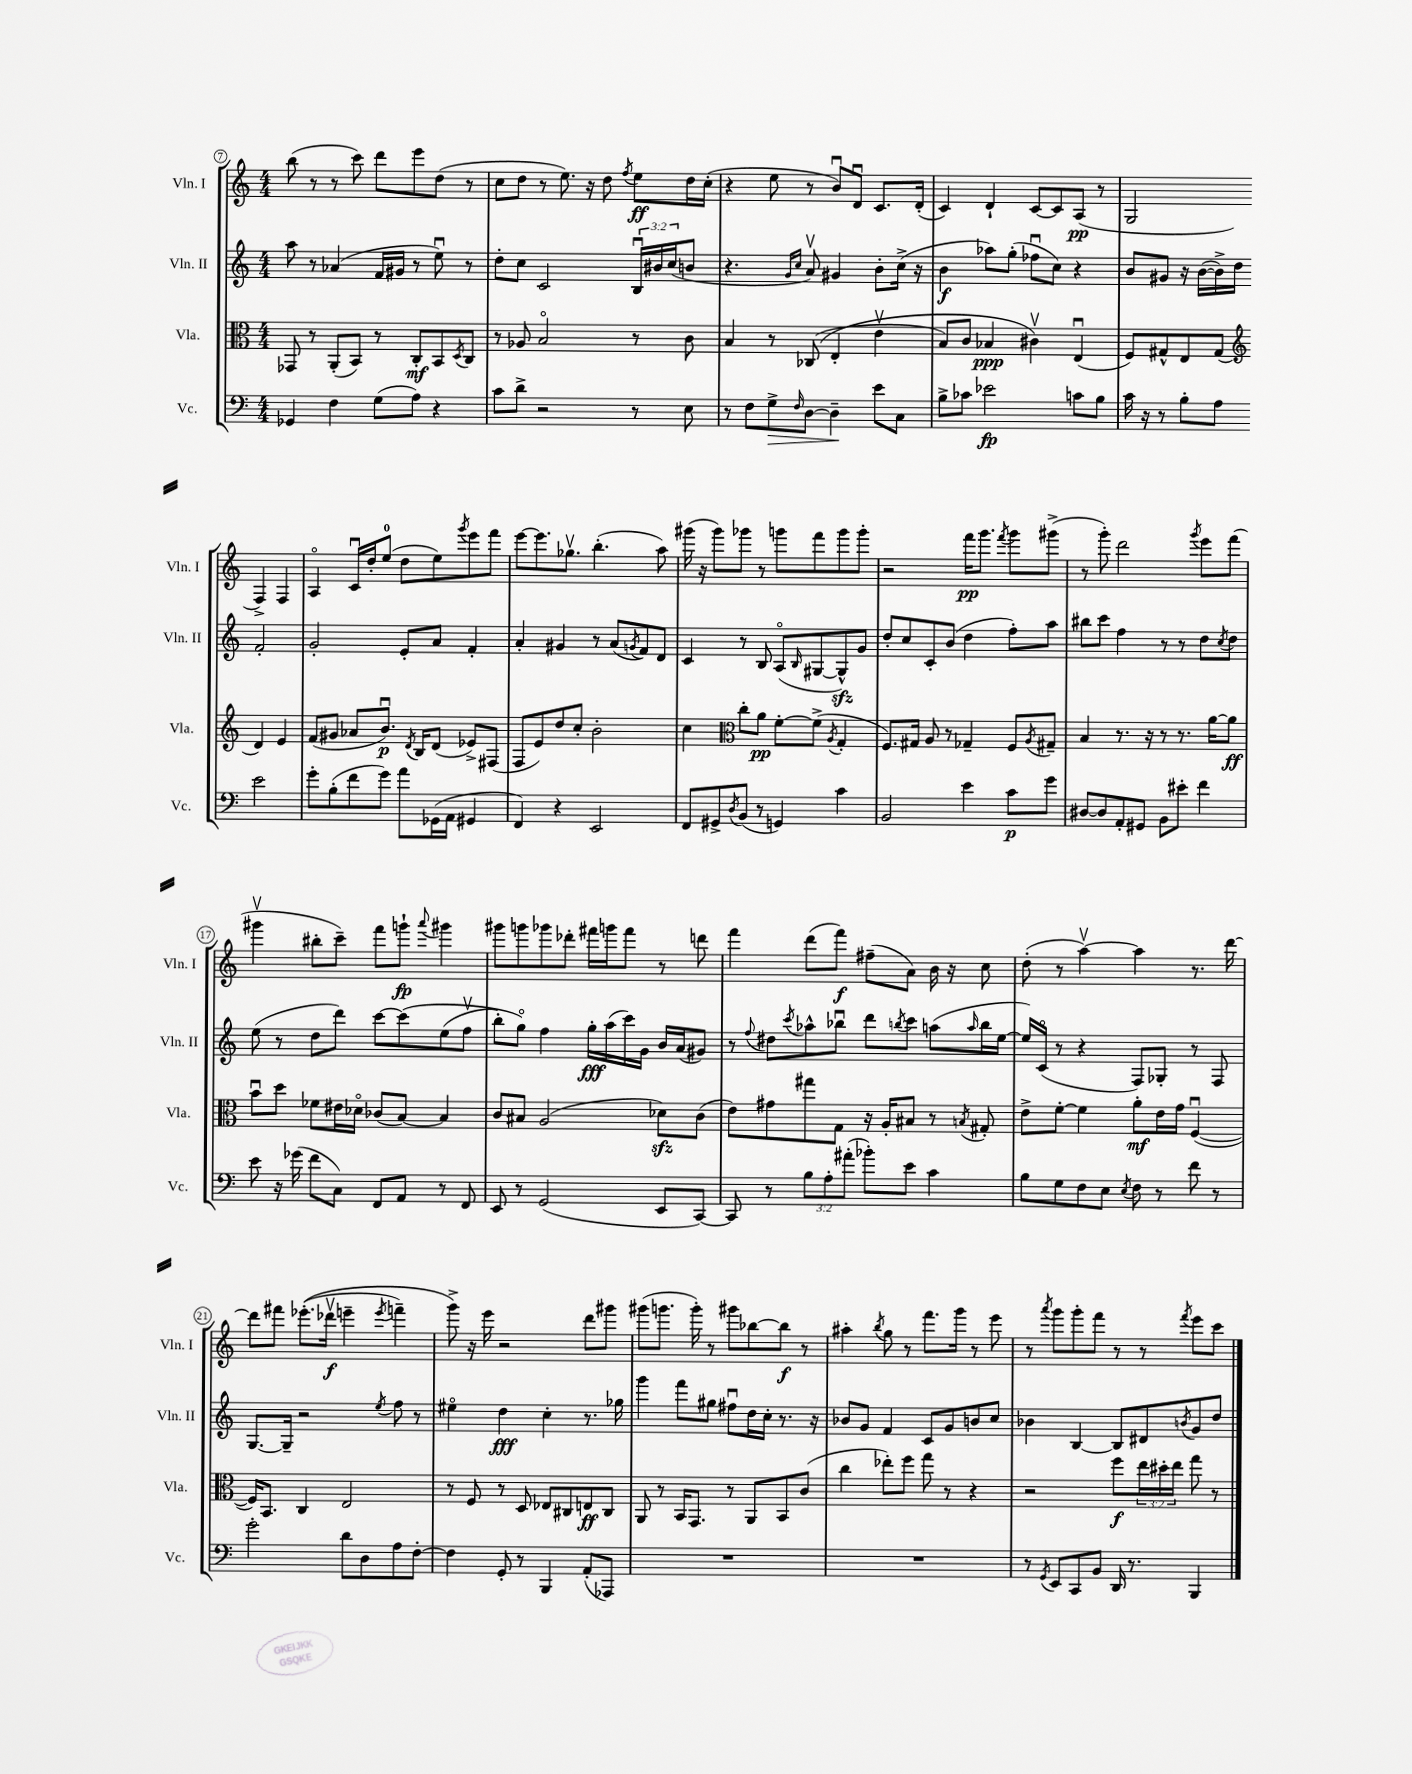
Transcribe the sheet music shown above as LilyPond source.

<<
\new StaffGroup <<
\new Staff = "s0" \with { instrumentName = "Vln. I" shortInstrumentName = "Vln. I" } {
    \clef treble \key c \major \numericTimeSignature \time 4/4
    b''8( r8 r8 c'''8) d'''8 e'''8 d''8( r8 |
    c''8 d''8 r8 e''8.) r16 d''8 \acciaccatura { f''8 } e''8\ff d''16 c''16-.( |
    r4 e''8 r8 b'8\downbow) d'8\downbow c'8. d'16-.( |
    c'4) d'4-! c'8~ c'8 a8\pp( r8 |
    g2 f4->) f4 |
    a4\flageolet c'16\downbow d''16-. e''8-0( d''8 e''8) \acciaccatura { g'''8 } e'''8 f'''8 |
    e'''8~ e'''8. ges''8.\upbow b''4.-.( a''8) |
    gis'''16( r16 gis'''8) ges'''8 r8 g'''8 f'''8 g'''8 g'''8-. |
    r2 f'''16\pp g'''8. \acciaccatura { f'''8 } g'''8 gis'''8->( |
    r8 g'''8-.) d'''2 \acciaccatura { g'''8 } e'''8 f'''8( |
    gis'''4\upbow bis''8-. c'''8--) f'''8 g'''8-!\fp \appoggiatura { a'''8 } gis'''4 |
    gis'''8 g'''8 ges'''8 des'''8-. fis'''16 g'''16 fis'''8 r8 d'''8 |
    f'''4 d'''8( f'''8\f) fis''8--( a'8) b'16 r16 c''8 |
    d''8-.( r8 a''4~\upbow) a''4 r8. d'''16~ |
    d'''8 fis'''8 ees'''8.-.(\( des'''16\upbow\f e'''4-- \acciaccatura { e'''8 } f'''4--) |
    g'''8->\) r16 e'''16 r2 d'''8 gis'''8 |
    gis'''8( g'''8. g'''16-.) r8 gis'''8 bes''8~ bes''8\f r8 |
    ais''4-. \acciaccatura { b''8 } g''8 r8 f'''8. g'''16 r8 e'''8 |
    r8 \acciaccatura { a'''8 } g'''8 g'''8-. f'''8 r8 r8 \acciaccatura { f'''8 } e'''8 c'''8 \bar "|." |
}
\new Staff = "s1" \with { instrumentName = "Vln. II" shortInstrumentName = "Vln. II" } {
    \clef treble \key c \major \numericTimeSignature \time 4/4 \override Staff.TupletNumber.text = #tuplet-number::calc-fraction-text
    a''8 r8 aes'4( f'16 gis'16 r8 e''8\downbow) r8 |
    d''8-. c''8 c'2 \tuplet 3/2 { b16\downbow bis'16 c''16( } b'8 |
    r4. \grace { g'16 c''16 } a'8\upbow) gis'4 b'8-. c''16->( r16 |
    b'4\f aes''8) g''8-.( fes''8\downbow c''8) r4 |
    b'8 gis'8 r16 b'16~( b'16->) d''16 f'2-. |
    g'2-. e'8-. a'8 f'4-. |
    a'4-. gis'4 r8 a'8( \acciaccatura { g'8 } f'8) d'8 |
    c'4 r8 b8 a8\flageolet( \grace { b16 } gis8~ gis8-^\sfz) g'8 |
    d''8-. c''8 c'8-. b'8( d''4 f''8-.) a''8 |
    bis''8 c'''8 f''4 r8 r8 d''8 \acciaccatura { c''8 } d''8 |
    e''8( r8 d''8 d'''8) c'''8~ c'''8\( e''8( f''8\upbow |
    b''8-.) g''8\flageolet\) f''4 g''16-.\fff a''16( c'''16) g'16 b'16 a'16( gis'8) |
    r8 \appoggiatura { f''8 } dis''8 \acciaccatura { c'''8 } aes''8-^ bes''8\downbow d'''8 \acciaccatura { b''8 } c'''8 a''8( \grace { a''16 } b''16 e''16~ |
    e''16) c'16\flageolet( r8 r4 f8) ges8-. r8 f8 |
    g8.~ g16-- r2 \acciaccatura { e''8 } f''8 r8 |
    eis''4\flageolet d''4\fff c''4-. r8. ges''16 |
    g'''4 f'''8 gis''8 fis''8\downbow d''16 c''16-. r8. r16 |
    bes'8 g'8 f'4 c'8 g'8 b'8 c''8 |
    bes'4 b4~ b8 dis'8 \acciaccatura { b'8 } g'8 d''8 \bar "|." |
}
\new Staff = "s2" \with { instrumentName = "Vla." shortInstrumentName = "Vla." } {
    \clef alto \key c \major \numericTimeSignature \time 4/4 \override Staff.TupletNumber.text = #tuplet-number::calc-fraction-text
    ges,8 r8 a,8-.( b,8) r8 c8-.\mf b,8 \acciaccatura { d8 } c8 |
    r8 aes8 b2\flageolet r8 c'8 |
    b4 r8 ces8(\( e4-. e'4\upbow |
    b8) c'8 bes4\ppp cis'4\upbow\) e4\downbow( |
    f8) gis8-^ e8 gis8( \clef treble d'4) e'4 |
    f'8( gis'8 aes'8 b'8.\downbow\p) \acciaccatura { d'8 } b16 d'8( ees'8->) fis8( |
    f8 e'8) d''8 c''8-. b'2-. |
    c''4 \clef alto c''8-. a'8\pp f'8~-. f'8->( \acciaccatura { a8 } g4-. |
    f8.) gis16 a8 r8 ges4-- f8 \acciaccatura { a8 } gis8-- |
    b4 r8. r16 r8 r8. a'16~ a'8\ff |
    b'8\downbow d''8 fes'8 eis'16 des'16\flageolet ces'8( b8~) b4 |
    c'8 bis8 a2( des'8\sfz) c'8( |
    e'8) gis'8 gis''8 g8 r16 a16-. bis8 r8 \acciaccatura { b8 } gis8-. |
    e'8-> f'8~-. f'4 a'8-.\mf e'16 g'16 f4~\downbow( |
    f16) b,8. c4 e2 |
    r8 f8 r8 d8 ees8 cis8 e8\ff cis8 |
    a,8 r8 b,16 g,8. r8 a,8 b,8 c'8( |
    c''4 ees''8-.) f''8 g''8 r8 r4 |
    r2 f''8\f \tuplet 3/2 { e''16 dis''16-. e''16 } g''8 r8 \bar "|." |
}
\new Staff = "s3" \with { instrumentName = "Vc." shortInstrumentName = "Vc." } {
    \clef bass \key c \major \numericTimeSignature \time 4/4 \override Staff.TupletNumber.text = #tuplet-number::calc-fraction-text
    ges,4 f4 g8( a8) r4 |
    c'8 d'8-> r2 r8 e8 |
    r8 f8 g8->\> \grace { f16 } d8~ d4--\! e'8 c8 |
    b8-> ces'8 ees'2\fp c'8 b8 |
    c'16 r16 r8 b8-. a8 e'2 |
    g'8-. b8-.( f'8 g'8) a'8 ges,16( a,16 gis,4 |
    f,4) r4 e,2 |
    f,8 gis,8-> \acciaccatura { d8 } b,8( r8 g,4) c'4 |
    b,2 e'4 c'8\p g'8 |
    dis8~ dis8 a,8-. gis,8 b,8 eis'8-. f'4 |
    e'8 r16 ges'16( f'8 c8) f,8 a,8 r8 f,8 |
    e,8 r8 g,2( e,8 c,8~) |
    c,8 r8 \tuplet 3/2 { b8 a8-. ais'8-.( } bes'8-.) e'8 c'4 |
    b8 g8 f8 e8 \acciaccatura { e8 } f8 r8 f'8 r8 |
    g'2-. d'8 d8 a8 f8~-. |
    f4 g,8-. r8 b,,4 a,8-.( aes,,8) |
    R1 |
    R1 |
    r8 \acciaccatura { g,8 } e,8 c,8 b,8 d,16 r8. b,,4 \bar "|." |
}
>>
>>
\layout { \context { \Score currentBarNumber = #7 \override BarNumber.stencil = #(make-stencil-circler 0.1 0.3 ly:text-interface::print) } }
